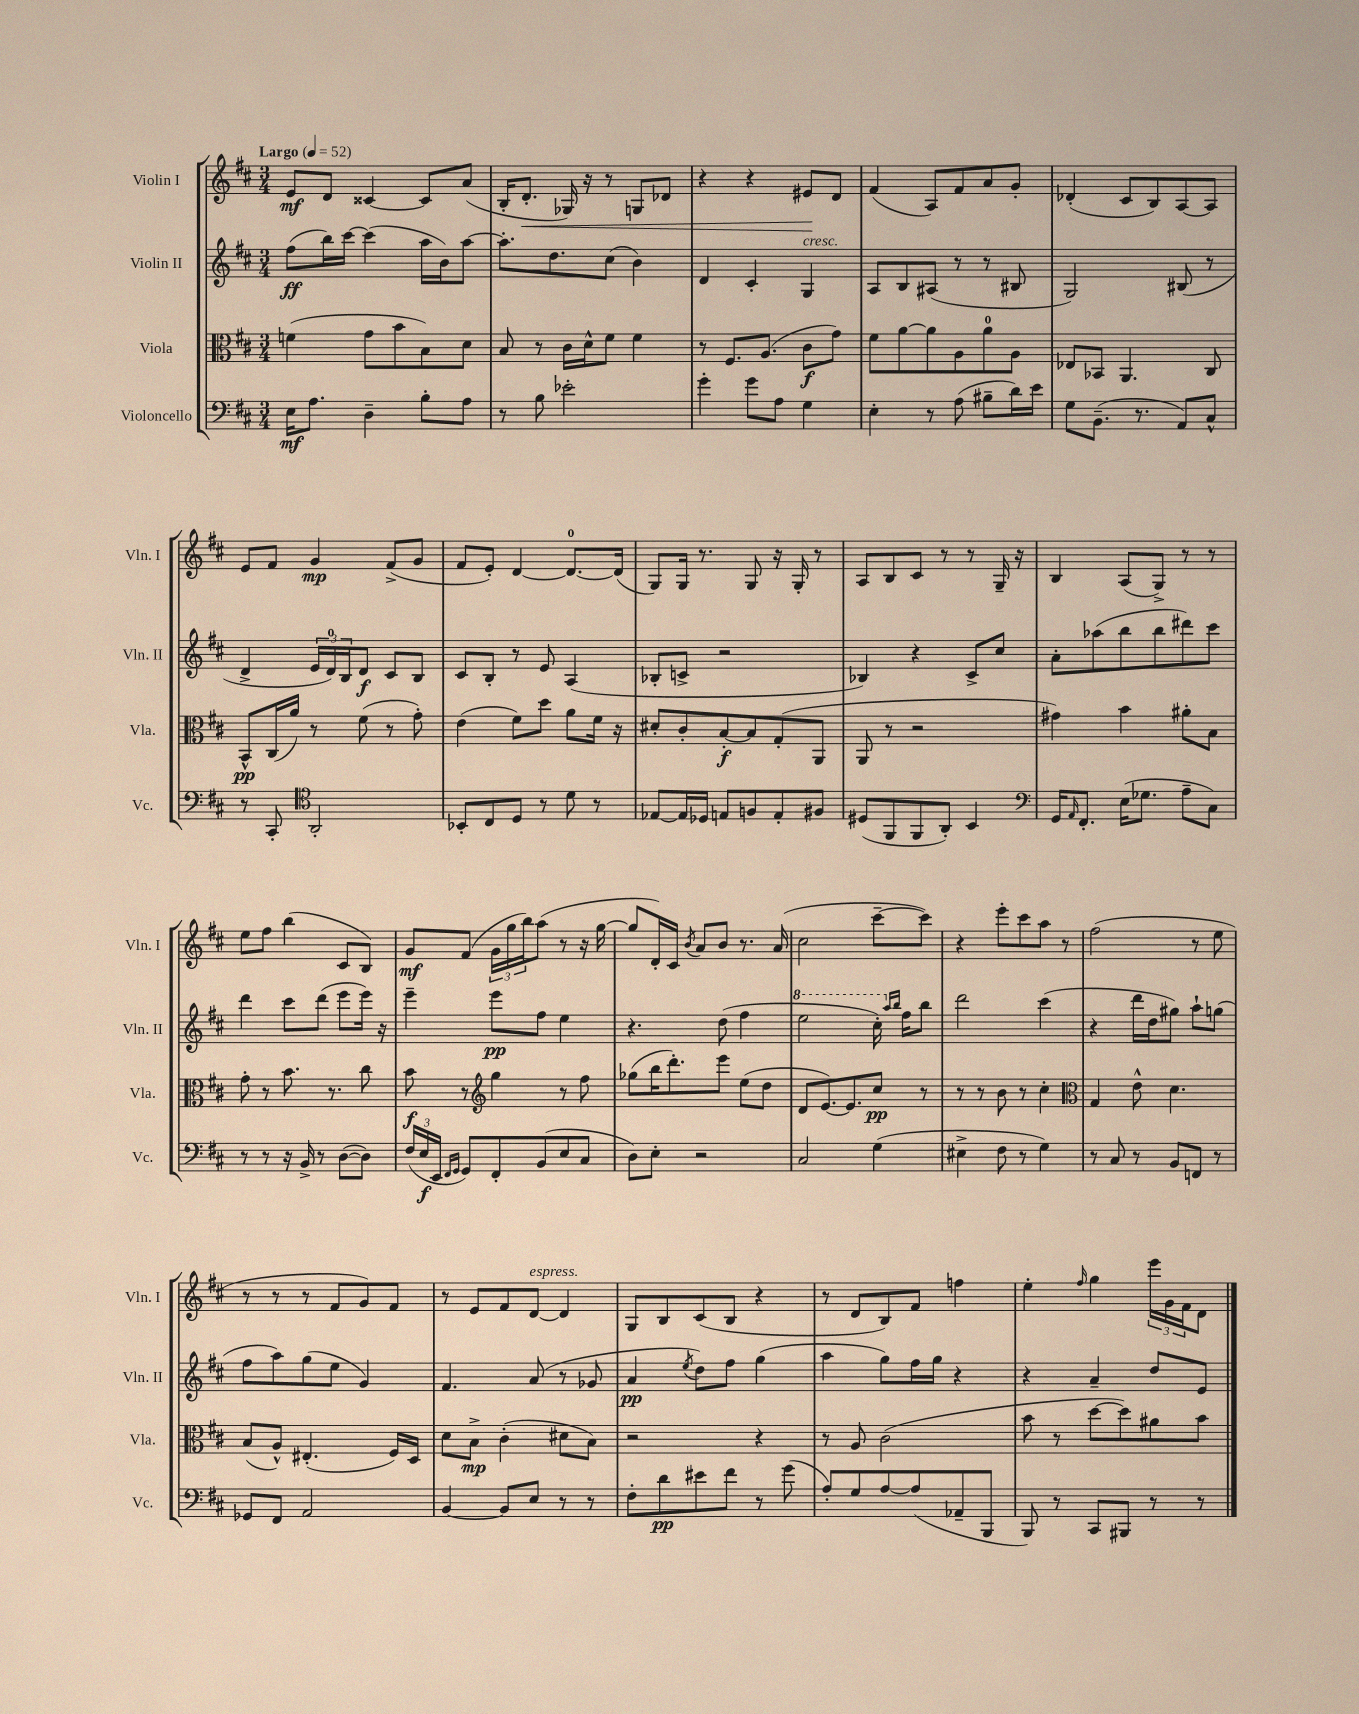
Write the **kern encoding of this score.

**kern	**dynam	**kern	**dynam	**kern	**dynam	**kern	**dynam
*part4	*part4	*part3	*part3	*part2	*part2	*part1	*part1
*staff4	*staff4	*staff3	*staff3	*staff2	*staff2	*staff1	*staff1
*I"Violoncello	*	*I"Viola	*	*I"Violin II	*	*I"Violin I	*
*I'Vc.	*	*I'Vla.	*	*I'Vln. II	*	*I'Vln. I	*
*clefF4	*	*clefC3	*	*clefG2	*	*clefG2	*
*k[f#c#]	*	*k[f#c#]	*	*k[f#c#]	*	*k[f#c#]	*
*M3/4	*	*M3/4	*	*M3/4	*	*M3/4	*
*MM52	*	*MM52	*	*MM52	*	*MM52	*
=1	=1	=1	=1	=1	=1	=1	=1
!	!	!	!	!	!	!LO:TX:a:B:t=Largo	!
16E\KL	mf	(4fn\	.	(8ff#\L	ff	8e/L	mf
8.A\J	.	.	.	.	.	.	.
.	.	.	.	16bb\L)	.	8d/J	.
.	.	.	.	[16ccc#\JJ	.	.	.
4D~\	.	8g\L	.	(4ccc#\]	.	[4c##X/	.
.	.	8b\	.	.	.	.	.
8B'\L	.	8B\)	.	16aa\LL	.	8c##/L]	.
.	.	.	.	16b\J)	.	.	.
8A\J	.	8d\J	.	[8aa\J	.	(8a/J	.
=2	=2	=2	=2	=2	=2	=2	=2
8r	.	8B/	.	8.aa'\L]	.	16B'/KL	.
!	!	!	!	!	!	!	!LO:HP:b
.	.	.	.	.	.	8.d'/J	<
8B\	.	8r	.	.	.	.	.
.	.	.	.	8.dd\	.	.	.
2e-X'\	.	16c#\LL	.	.	.	16G-X/)	.
.	.	16d^^\J	.	.	.	16r	.
.	.	8f#\J	.	(8cc#\J	.	8r	.
.	.	4f#\	.	4b\)	.	8Gn/L	.
.	.	.	.	.	.	8d-X/J	.
=3	=3	=3	=3	=3	=3	=3	=3
4g'\	.	8r	.	4d/	.	4r	.
.	.	8.F#/L	.	.	.	.	.
8g\L	.	.	.	4c#'/	.	4r	.
.	.	(8.A/J	.	.	.	.	.
8A\J	.	.	.	.	.	.	.
!	!	!	!	!LO:TX:a:i:t=cresc.	!	!	!
4G\	.	8c#\L	f	4G/	.	8e#X/L	.
.	.	8g\J)	.	.	.	8d/J	[
=4	=4	=4	=4	=4	=4	=4	=4
4E'\	.	8f#\L	.	8A/L	.	(4f#/	.
.	.	[8a\	.	8B/	.	.	.
8r	.	8a\]	.	(8A#X/J	.	8A/L)	.
(8A\	.	8A\	.	8r	.	8f#/	.
8B#X~\L	.	8a\	.	8r	.	8a/	.
16d\L)	.	8A\J	.	8B#X/	.	8g'/J	.
16e\JJ	.	.	.	.	.	.	.
=5	=5	=5	=5	=5	=5	=5	=5
8G\L	.	8E-X/L	.	2G/)	.	(4d-X'/	.
(8.BB~\J	.	8BB-X/J	.	.	.	.	.
.	.	4.AA/	.	.	.	8c#/L	.
8.r	.	.	.	.	.	.	.
.	.	.	.	.	.	8B/)	.
8AA/L)	.	.	.	(8B#X/	.	[8A/	.
8C#^^/J	.	8C#/	.	8r	.	8A/J]	.
!!LO:LB:g=z
=6	=6	=6	=6	=6	=6	=6	=6
8r	.	8BB^^/L	pp	4d^/	.	8e/L	.
8CC#'/	.	(16C#/L	.	.	.	8f#/J	.
.	.	16a/JJ)	.	.	.	.	.
*clefC4	*	*	*	*	*	*	*
2AA'/	.	8r	.	24e/LL	.	4g/	mp
.	.	.	.	24d/)	.	.	.
.	.	.	.	24B/J	.	.	.
.	.	(8f#\	.	8d/J	f	.	.
.	.	8r	.	8c#/L	.	(8f#^/L	.
.	.	8g'\)	.	8B/J	.	8g/J	.
=7	=7	=7	=7	=7	=7	=7	=7
8BB-X'/L	.	(4e\	.	8c#/L	.	8f#/L	.
8C#/	.	.	.	8B'/J	.	8e'/J)	.
8D/J	.	8f#\L)	.	8r	.	[4d/	.
8r	.	8dd\J	.	8e/	.	.	.
8d\	.	8a\L	.	(4A/	.	8.d/L_	.
8r	.	16f#\Jk	.	.	.	.	.
.	.	16r	.	.	.	(16d/Jk]	.
=8	=8	=8	=8	=8	=8	=8	=8
[8E-X/L	.	8d#X'/L	.	8B-X'/L	.	8G/L)	.
16E-/L]	.	8c#'/	.	8cn^/J	.	16G/Jk	.
16D-X/JJ	.	.	.	.	.	8.r	.
8En/L	.	[8B'/	f	2r	.	.	.
8Fn/	.	8B/]	.	.	.	8G/	.
8E'/	.	(8G'/	.	.	.	16r	.
.	.	.	.	.	.	16G'/	.
8F#X/J	.	8AA/J	.	.	.	8r	.
=9	=9	=9	=9	=9	=9	=9	=9
(8D#X/L	.	8AA/	.	4B-X/)	.	8A/L	.
8FF#/	.	8r	.	.	.	8B/	.
8FF#/	.	2r	.	4r	.	8c#/J	.
8AA'/J)	.	.	.	.	.	8r	.
4BB/	.	.	.	8c#^/L	.	8r	.
.	.	.	.	8cc#/J	.	16G~/	.
.	.	.	.	.	.	16r	.
=10	=10	=10	=10	=10	=10	=10	=10
*clefF4	*	*	*	*	*	*	*
16GG/KL	.	4g#X\)	.	8a'\L	.	4B/	.
16qqAA/	.	.	.	.	.	.	.
8.FF#'/J	.	.	.	.	.	.	.
.	.	.	.	(8aa-X\	.	.	.
(16E\KL	.	4b\	.	8bb\	.	(8A/L	.
8.G-X\J	.	.	.	.	.	.	.
.	.	.	.	8bb\	.	8G^/J)	.
8A~\L	.	8a#X'\L	.	8ddd#X\)	.	8r	.
8C#\J)	.	8B\J	.	8ccc#\J	.	8r	.
!!LO:LB:g=z
=11	=11	=11	=11	=11	=11	=11	=11
8r	.	8g'\	.	4ddd\	.	8ee\L	.
8r	.	8r	.	.	.	8ff#\J	.
16r	.	8.b\	.	8ccc#\L	.	(4bb\	.
16BB^/	.	.	.	.	.	.	.
8r	.	.	.	(8ddd\J	.	.	.
.	.	8.r	.	.	.	.	.
([8D\L	.	.	.	8eee\L	.	8c#/L	.
8D\J])	.	8cc#\	.	16eee\Jk)	.	8B/J)	.
.	.	.	.	16r	.	.	.
=12	=12	=12	=12	=12	=12	=12	=12
(24F#/LL	.	8b\	f	4eee~\	.	8g/L	mf
24E/	f	.	.	.	.	.	.
24EE/JJ	.	.	.	.	.	.	.
16qqFF#/LL	.	.	.	.	.	.	.
16qqGG/JJ	.	.	.	.	.	.	.
8GG/L)	.	8r	.	.	.	(8f#/J	.
*	*	*clefG2	*	*	*	*	*
8FF#'/	.	4gg\	.	8eee\L	pp	24g\LL	.
.	.	.	.	.	.	24gg\	.
.	.	.	.	.	.	24bb\J)	.
(8BB/	.	.	.	8ff#\J	.	(8aa\J	.
8E/	.	8r	.	4ee\	.	8r	.
8C#/J	.	8ff#\	.	.	.	16r	.
.	.	.	.	.	.	[16gg\	.
=13	=13	=13	=13	=13	=13	=13	=13
8D\L)	.	(8gg-X\L	.	4.r	.	8gg/L]	.
8E'\J	.	16bb\K	.	.	.	16d'/L)	.
.	.	8.ddd'\)	.	.	.	16c#/JJ	.
.	.	.	.	.	.	8qb/	.
2r	.	.	.	.	.	8a/L	.
.	.	8eee\J	.	(8dd\	.	8b/J	.
.	.	(8ee\L	.	4ff#\	.	8.r	.
.	.	8dd\J	.	.	.	.	.
.	.	.	.	.	.	(16a/	.
=14	=14	=14	=14	=14	=14	=14	=14
*	*	*	*	*8va	*	*	*
2C#/	.	8d/L	.	2eee\	.	2cc#\	.
.	.	[8.e/)	.	.	.	.	.
.	.	8.e/]	.	.	.	.	.
(4G\	.	8cc#/J	pp	16ccc#'\)	.	[8ccc#~\L	.
*	*	*	*	*X8va	*	*	*
.	.	.	.	16qqaa/LL	.	.	.
.	.	.	.	16qqbb/JJ	.	.	.
.	.	.	.	16ff#\KL	.	.	.
.	.	8r	.	8bb\J	.	8ccc#\J])	.
=15	=15	=15	=15	=15	=15	=15	=15
4E#X^\	.	8r	.	2ddd\	.	4r	.
.	.	8r	.	.	.	.	.
8F#\	.	8b\	.	.	.	8eee'\L	.
8r	.	8r	.	.	.	8ccc#\	.
4G\)	.	4cc#'\	.	(4ccc#\	.	8aa\J	.
.	.	.	.	.	.	8r	.
=16	=16	=16	=16	=16	=16	=16	=16
*	*	*clefC3	*	*	*	*	*
8r	.	4G/	.	4r	.	(2ff#\	.
8C#/	.	.	.	.	.	.	.
8r	.	8e^^\	.	16ddd\LL	.	.	.
.	.	.	.	16dd\J	.	.	.
8BB/L	.	4.d\	.	8gg#X\J)	.	.	.
8FFn/J	.	.	.	8aa`\L	.	8r	.
8r	.	.	.	(8ggn\J	.	8ee\	.
!!LO:LB:g=z
=17	=17	=17	=17	=17	=17	=17	=17
8GG-X/L	.	(8B/L	.	8ff#\L	.	8r	.
8FF#/J	.	8A^^/J)	.	8aa\)	.	8r	.
2AA/	.	(4.E#X'/	.	(8gg\	.	8r	.
.	.	.	.	8ee\J	.	8f#/L	.
.	.	.	.	4g/)	.	8g/)	.
.	.	16F#/LL)	.	.	.	8f#/J	.
.	.	16D/JJ	.	.	.	.	.
=18	=18	=18	=18	=18	=18	=18	=18
[4BB/	.	8d\L	.	4.f#/	.	8r	.
.	.	8B^\J	mp	.	.	8e/L	.
8BB/L]	.	(4c#'\	.	.	.	8f#/	.
!	!	!	!	!	!	!LO:TX:a:i:t=espress.	!
8E/J	.	.	.	(8a/	.	[8d/J	.
8r	.	8d#X\L	.	8r	.	4d/]	.
8r	.	8B\J)	.	8g-X/	.	.	.
=19	=19	=19	=19	=19	=19	=19	=19
8F#'\L	.	2r	.	4a/	pp	8G/L	.
8d\	pp	.	.	.	.	8B/	.
.	.	.	.	8qee/	.	.	.
8e#X\	.	.	.	8dd\L)	.	(8c#/	.
8f#\J	.	.	.	8ff#\J	.	8B/J	.
8r	.	4r	.	(4gg\	.	4r	.
(8g\	.	.	.	.	.	.	.
=20	=20	=20	=20	=20	=20	=20	=20
8A'/L)	.	8r	.	4aa\	.	8r	.
8G/	.	8A/	.	.	.	8d/L	.
[8A/	.	(2c#\	.	8gg\L)	.	8B/)	.
(8A/]	.	.	.	16ff#\L	.	8f#/J	.
.	.	.	.	16gg\JJ	.	.	.
8AA-X~/	.	.	.	4r	.	4ffn\	.
8BBB/J	.	.	.	.	.	.	.
=21	=21	=21	=21	=21	=21	=21	=21
8BBB/)	.	8b\	.	4r	.	4ee'\	.
8r	.	8r	.	.	.	.	.
.	.	.	.	.	.	16qqff#/	.
8CC#/L	.	[8dd\L	.	4a~/	.	4gg\	.
8BBB#X/J	.	8dd\])	.	.	.	.	.
8r	.	8a#X\	.	8dd/L	.	24eee\LL	.
.	.	.	.	.	.	24g\	.
.	.	.	.	.	.	24f#\J	.
8r	.	8b\J	.	8e/J	.	8d\J	.
==	==	==	==	==	==	==	==
*-	*-	*-	*-	*-	*-	*-	*-
